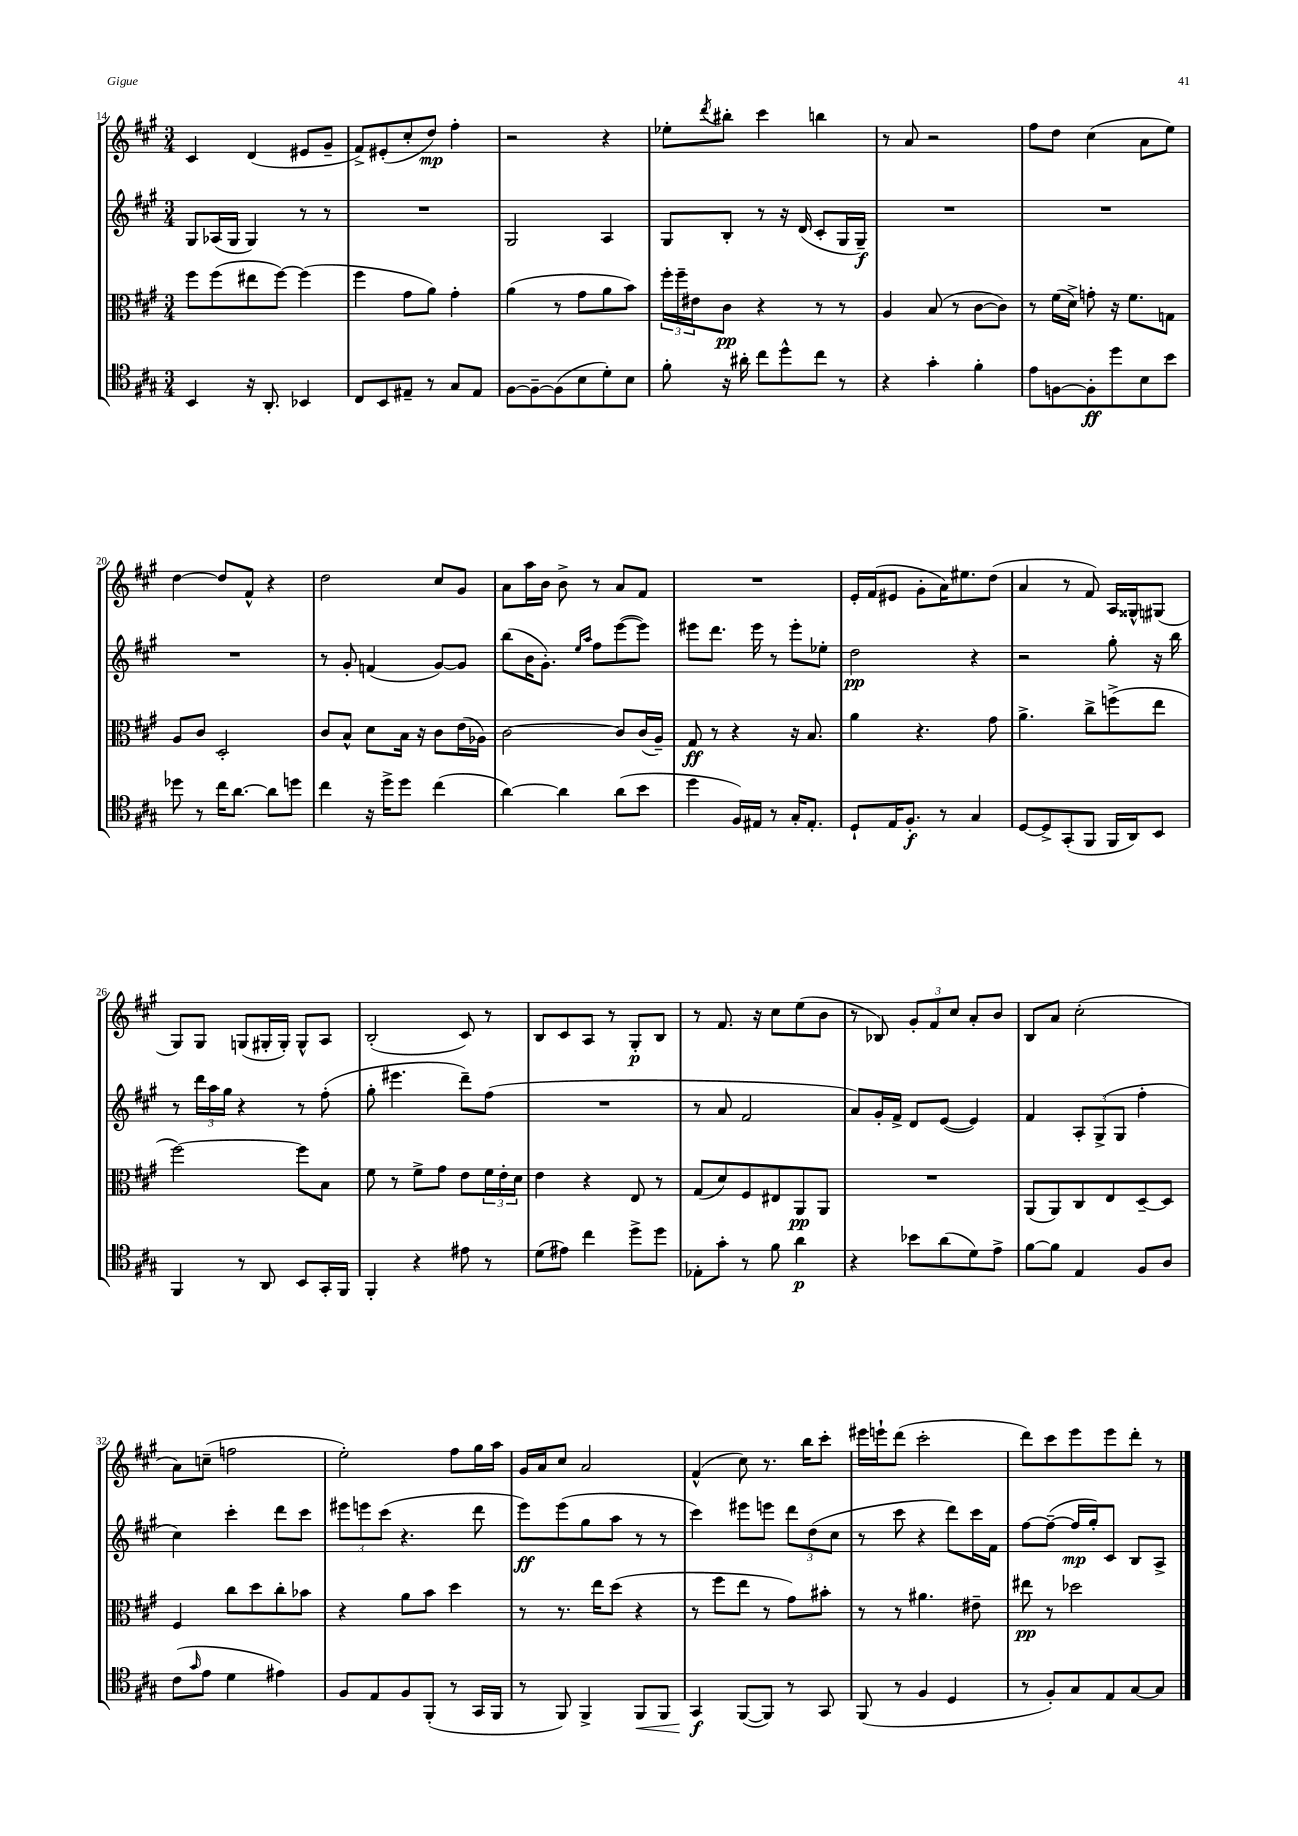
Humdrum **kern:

**kern	**kern	**kern	**kern
*staff4	*staff3	*staff2	*staff1
*clefC4	*clefC3	*clefG2	*clefG2
*k[f#c#g#]	*k[f#c#g#]	*k[f#c#g#]	*k[f#c#g#]
*M3/4	*M3/4	*M3/4	*M3/4
4BB	8ff#	8G#	4c#
.	(8ff#	(16A-	.
.	.	16G#	.
16r	8ee#	4G#)	(4d
8.AA'	.	.	.
.	[8ff#)	.	.
4BB-	(4ff#]	8r	8e#
.	.	8r	8g#~
=	=	=	=
8C#	4ff#	2.r	8f#^)
8BB	.	.	(8e#'
8E#~	8g#	.	8cc#'
8r	8a)	.	8dd)
8G#	4g#'	.	4ff#'
8E#	.	.	.
=	=	=	=
[8F#	(4a	2G#	2r
8F#~_	.	.	.
(8F#]	8r	.	.
8B	8g#	.	.
8d')	8a	4A	4r
8B	8b)	.	.
=	=	=	=
8f#'	24ff#'	8G#	8ee-'
.	24ff#~	.	.
.	24e#	.	.
.	.	.	8qddd
16r	8c#	8B'	8bb#'
16a#'	.	.	.
8cc#	4r	8r	4ccc#
8dd^^	.	16r	.
.	.	(16d	.
8cc#	8r	8c#'	4bb
8r	8r	16G#	.
.	.	16G#~)	.
=	=	=	=
4r	4A	2.r	8r
.	.	.	8a
4g#'	(8B	.	2r
.	8r	.	.
4f#'	[8c#	.	.
.	8c#])	.	.
=	=	=	=
8e	8r	2.r	8ff#
[8F	(16f#	.	8dd
.	16d^)	.	.
8F']	8g'	.	(4cc#
8dd	16r	.	.
.	8.f#	.	.
8B	.	.	8a
8b	8G	.	8ee)
=	=	=	=
8dd-	8A	2.r	[4dd
8r	8c#	.	.
16cc#	2D'	.	8dd]
[8.a	.	.	.
.	.	.	8f#^^
8a]	.	.	4r
8dd	.	.	.
=	=	=	=
4cc#	8c#	8r	2dd
.	8B^^	8g#'	.
16r	8d	(4f	.
16dd^	.	.	.
8dd	16B	.	.
.	16r	.	.
(4cc#	8c#	[8g#)	8cc#
.	(16e	8g#]	8g#
.	16A-)	.	.
=	=	=	=
[4a)	[2c#	(8bb	8a
.	.	16b	16aa
.	.	8.g#')	16b
4a]	.	.	8b^
.	.	16qqee	.
.	.	16qqaa	.
.	.	8ff#	8r
(8a	8c#]	([8eee	8a
8b	(16c#	8eee])	8f#
.	16A~)	.	.
=	=	=	=
4dd	8G#	8eee#	2.r
.	8r	8.ddd	.
16F#)	4r	.	.
16E#	.	16eee#	.
8r	.	8r	.
16G#'	16r	8eee#'	.
8.E#'	8.B	.	.
.	.	8ee-'	.
=	=	=	=
8D`	4a	2dd	16e'
.	.	.	(16f#
16E	.	.	8e#
8.F#'	.	.	.
.	4.r	.	8g#'
8r	.	.	16a)
.	.	.	8.ee#
4G#	.	4r	.
.	8g#	.	(8dd
=	=	=	=
[8D	4.a^	2r	4a
8D^]	.	.	.
(8GG#'	.	.	8r
8FF#	8cc#^	.	8f#)
16FF#	(8ff^	8gg#'	16A
16AA)	.	.	16G##^^
8BB	8ee	16r	(8G#
.	.	16bb	.
=	=	=	=
4FF#	[2ff#)	8r	8G#)
.	.	24ddd	8G#
.	.	24aa	.
.	.	24gg#	.
8r	.	4r	(8G
8AA	.	.	16G#'
.	.	.	16G#')
8BB	8ff#]	8r	8G#^^
16GG#'	8B	(8ff#'	8A
16FF#	.	.	.
=	=	=	=
4FF#'	8f#	8gg#'	(2B'
.	8r	4.eee#	.
4r	8f#^	.	.
.	8g#	.	.
8e#	8e	8ddd~)	8c#)
8r	24f#	(8ff#	8r
.	24e'	.	.
.	24d	.	.
=	=	=	=
(8d	4e	2.r	8B
8e#)	.	.	8c#
4cc#	4r	.	8A
.	.	.	8r
8dd^	8E	.	8G#'
8dd	8r	.	8B
=	=	=	=
8E-'	(8G#	8r	8r
8g#'	8d)	8a	8.f#
8r	8F#	2f#	.
.	.	.	16r
8f#	8E#	.	8cc#
4a	8AA	.	(8ee
.	8AA	.	8b
=	=	=	=
4r	2.r	8a)	8r
.	.	16g#'	8B-)
.	.	16f#^	.
8b-	.	8d	12g#'
.	.	.	12f#
(8a	.	([8e	.
.	.	.	12cc#
8d)	.	4e])	8a'
8e^	.	.	8b
=	=	=	=
[8f#	(8AA	4f#	8B
8f#]	8AA)	.	8a
4E	8C#	12A'	(2cc#'
.	.	(12G#^	.
.	8E	.	.
.	.	12G#	.
8F#	[8D~	4ff#'	.
8A	8D]	.	.
=	=	=	=
(8c#	4F#	4cc#)	8a)
16qqg#	.	.	.
8e	.	.	(8cc~
4d	8cc#	4ccc#'	2ff
.	8dd	.	.
4e#)	8cc#'	8ddd	.
.	8b-	8ccc#	.
=	=	=	=
8F#	4r	12eee#	2ee')
.	.	12eee	.
8E	.	.	.
.	.	(12ccc#	.
8F#	8a	4.r	.
(8FF#'	8b	.	.
8r	4dd	.	8ff#
16GG#	.	8ddd	16gg#
16FF#	.	.	16aa
=	=	=	=
8r	8r	8eee)	16g#
.	.	.	16a
8FF#)	8.r	(8eee	8cc#
4FF#^	.	8gg#	2a
.	16ee	.	.
.	(8dd	8aa	.
8FF#	4r	8r	.
8FF#	.	8r	.
=	=	=	=
4GG#	8r	4ccc#)	(4f#^^
.	8ff#	.	.
([8FF#	8ee	8eee#	8cc#)
8FF#])	8r	8eee	8.r
8r	8g#)	12ddd	.
.	.	.	16bb
.	.	(12dd	.
8GG#	8b#'	.	8ccc#'
.	.	12cc#	.
=	=	=	=
(8FF#	8r	8r	16eee#
.	.	.	16eee`
8r	8r	8ccc#	(8ddd
4F#	4.a#	4r	2ccc#'
4D	.	8ddd)	.
.	8e#~	16ccc#	.
.	.	16f#	.
=	=	=	=
8r	8ee#	[8ff#	8ddd)
8F#')	8r	(8ff#~_	8ccc#
8G#	2dd-	16ff#]	8eee
.	.	16gg#')	.
8E	.	8c#	8eee
[8G#	.	8B	8ddd'
8G#]	.	8A^	8r
==	==	==	==
*-	*-	*-	*-
